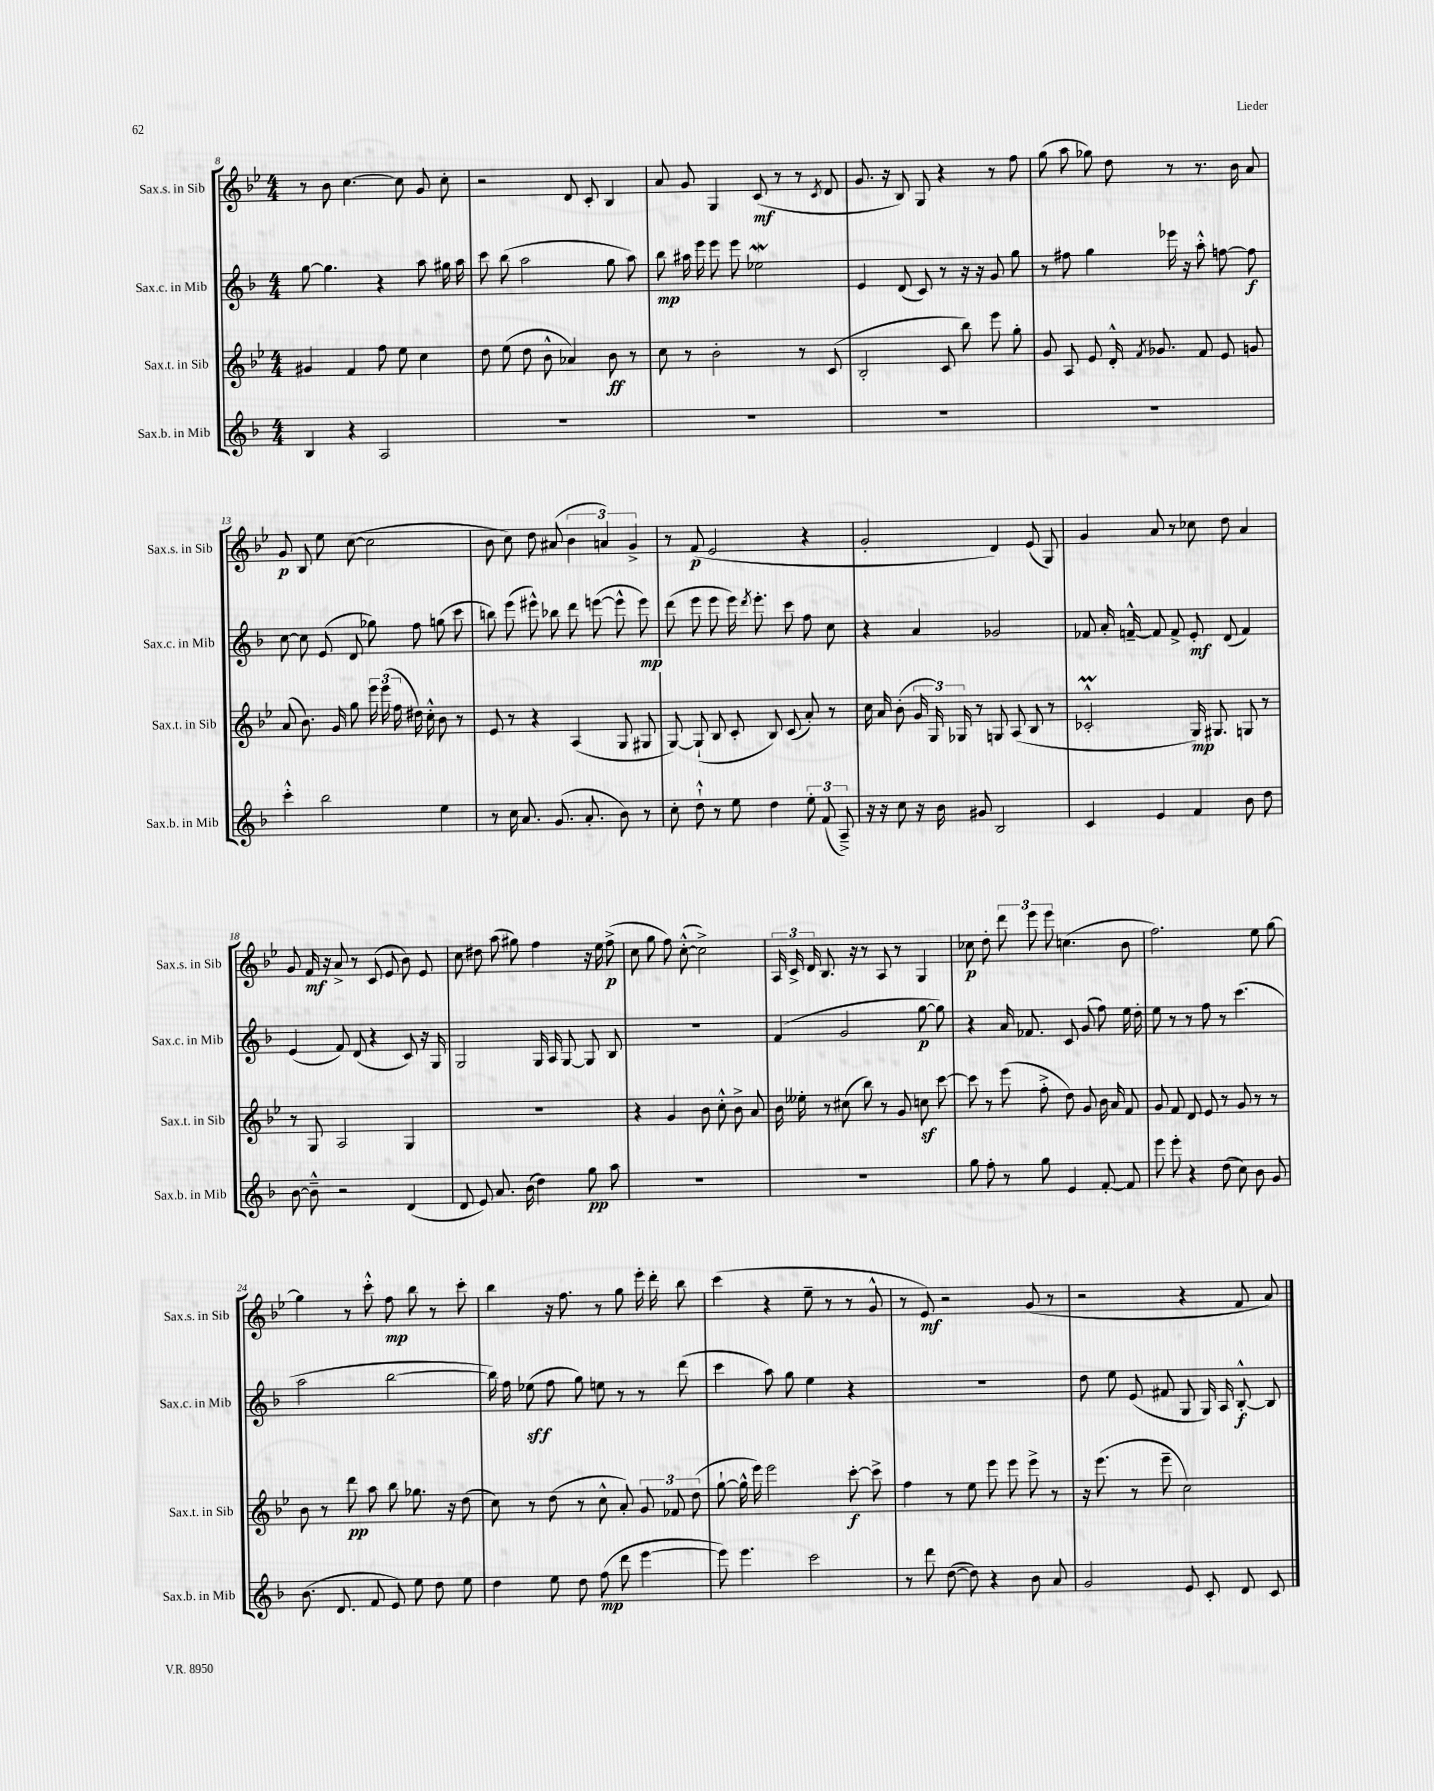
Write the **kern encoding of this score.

**kern	**kern	**kern	**kern
*staff4	*staff3	*staff2	*staff1
*clefG2	*clefG2	*clefG2	*clefG2
*k[b-]	*k[b-e-]	*k[b-]	*k[b-e-]
*M4/4	*M4/4	*M4/4	*M4/4
4B-	4g#	[8gg	8r
.	.	4.gg]	8b-
4r	4f	.	[4.cc
2A	8ff	4r	.
.	8ee-	.	8cc]
.	4cc	8aa	8g
.	.	16gg#	8cc'
.	.	16aa	.
=	=	=	=
1r	8dd	8ccc	2r
.	(8ee-	(8bb-	.
.	8dd	2aa	.
.	8b-^^	.	.
.	4a-)	.	8d
.	.	.	8c'
.	8b-	8gg	4B-
.	8r	8aa)	.
=	=	=	=
1r	8cc	8bb-	8a
.	8r	16aa#	8g
.	.	16eee	.
.	2b-'	8eee	4G
.	.	8eee	.
.	.	2ee-	(8c
.	.	.	8r
.	8r	.	8r
.	.	.	8qc
.	(8c	.	8d
=	=	=	=
1r	2B-'	4e	8.g
.	.	.	16r
.	.	(8d	8B-)
.	.	8c)	8G
.	8c	8r	4r
.	8bb-)	16r	.
.	.	16r	.
.	8eee-	8g	8r
.	8gg'	8gg	8ff
=	=	=	=
1r	8g	8r	(8gg
.	8A	8ff#	8aa
.	8e-	4gg	8gg-)
.	16d'^^	.	8dd
.	8qf	.	.
.	8.g-	.	.
.	.	16eee-	8r
.	.	16r	.
.	8f	8aa'^^	8.r
.	8e-	[8ff	.
.	.	.	16b-
.	8g	8ff]	8a
=	=	=	=
4ccc'^^	(8a	[8cc	8g
.	8.b-)	8cc]	8B-
2bb-	.	(8e	8ee-
.	16g	.	.
.	8gg	8d	([8cc
.	24eee-	8gg-)	2cc]
.	(24eee-	.	.
.	24ff	.	.
.	16dd#)	8ff	.
.	16cc'^^	.	.
4ee	8b-	(8gg	.
.	8r	8ccc	.
=	=	=	=
8r	8e-	8bb)	8b-
16cc	8r	(8eee	8cc)
8.a	.	.	.
.	4r	8eee#^^)	8dd
(8.g	.	8bb-	(8a#
.	(4A	8ddd	6b-
8.a'	.	.	.
.	.	([8eee	.
.	.	.	6a)
8b-)	8G	8eee^^]	.
.	.	.	6g^
8r	8G#	8eee)	.
=	=	=	=
8cc'	[8G)	(8ddd	8r
8dd`^^	(8G`]	8eee	(8f
8r	8B-	8eee	2e-
8ee	8c'	16eee)	.
.	.	8qddd	.
.	.	8.eee'	.
4dd	8B-)	.	.
.	(8c	8ccc	.
12ee'	8a')	8ff	4r
(12f	.	.	.
.	8r	8cc	.
12A~^)	.	.	.
=	=	=	=
16r	16cc	4r	2g'
16r	16a	.	.
8cc	(8b-'	.	.
16r	24g	4a	.
.	24G)	.	.
16b-	.	.	.
.	24G-	.	.
8g#	8r	.	.
2B-	8G	2g-	4d)
.	(8A	.	.
.	8B-	.	(8e-
.	8r	.	8G)
=	=	=	=
4c	2c-'^^	8f-	4g
.	.	16a'	.
.	.	[16f~^^	.
4e	.	8f]	8a
.	.	8f^	8r
4f	16G)	8e'	8cc-
.	8.G#	.	.
.	.	(8d	8dd
8b-	8G	4f)	4a
8dd	8r	.	.
=	=	=	=
[8b-	8r	(4e	8g
8b-~^^]	8G	.	16f
.	.	.	16r
2r	2A	8f)	8a^
.	.	(8d	8r
.	.	4r	(8c
.	.	.	8e-
(4d	4G	8c)	8b-)
.	.	16r	8e-
.	.	16G	.
=	=	=	=
8d	1r	2G	8cc
8e)	.	.	8dd#
8.a	.	.	(8aa
.	.	.	8gg#)
(16b-	.	.	.
4dd)	.	16G	4ff
.	.	16A	.
.	.	[8G	.
8gg	.	8G]	16r
.	.	.	16ee-
8aa	.	8B-	(8ff^
=	=	=	=
1r	4r	1r	8cc
.	.	.	8gg
.	4g	.	8ff)
.	.	.	([8cc'^^
.	8b-	.	2cc^])
.	8cc'^^	.	.
.	8b-^	.	.
.	8a	.	.
=	=	=	=
1r	16b-	(4f	24A
.	.	.	24c^
.	16ee--'	.	.
.	.	.	24d
.	8r	.	8.B-
.	(8cc#	2g	.
.	.	.	16r
.	8bb-)	.	8r
.	8r	.	8A
.	8g	.	8r
.	8cc	[8gg	4G
.	[8ccc	8gg])	.
=	=	=	=
8gg	8ccc]	4r	8cc-
8ff'	8r	.	8dd'
8r	(8eee-	16a	12ddd
.	.	8.f-	.
.	.	.	12eee-
8gg	8ff'^	.	.
.	.	.	12eee-
4e	8dd)	8c	(4.cc
.	8g	(8g	.
[8f'	16b-	8ff)	.
.	16a	.	.
8f]	8f	16ee	8b-
.	.	16dd'	.
=	=	=	=
8eee	8g	8ee	2.ff)
8eee'	8f	8r	.
4r	8d	8r	.
.	8e-	8ff	.
(8dd	8r	8r	.
8cc)	8g	(4.ccc	.
8b-	8r	.	8ee-
8g	8r	.	[8gg
=	=	=	=
(8.b-	8b-	2aa	4gg]
.	8r	.	.
8.d	.	.	.
.	8ddd	.	8r
8f	8aa	.	8ccc'^^
8e)	8bb-	[2bb-	8ff
8ee	8.gg-	.	8bb-
8dd	.	.	8r
.	16r	.	.
8ee	(8dd	.	8ccc'
=	=	=	=
4dd	8cc)	16bb-])	4bb-
.	.	16ff	.
.	8r	(8ee-	.
8ee	(8dd	8ff	16r
.	.	.	8.ff
8dd	8r	8gg)	.
(8ff	8cc^^	8ee	8r
8ddd	8a')	8r	8gg
[4eee	12g	8r	16eee-'
.	.	.	16ddd'
.	12f-	.	.
.	.	(8ddd	8bb-
.	(12dd	.	.
=	=	=	=
8eee])	[8gg`	4ccc	(4ccc
4.eee	16gg^^]	.	.
.	16eee-)	.	.
.	2eee-	8aa)	4r
.	.	8gg	.
2ccc	.	4ee	8ee-~
.	.	.	8r
.	[8ccc'	4r	8r
.	8ccc^]	.	8g^^
=	=	=	=
8r	4ff	1r	8r
8ddd	.	.	8e-)
([8dd	8r	.	2r
8dd])	8ee-	.	.
4r	8eee-	.	.
.	8eee-	.	.
8b-	8eee-^	.	(8g
8a	8r	.	8r
=	=	=	=
2g	16r	8dd	2r
.	(8.eee-	.	.
.	.	8ee	.
.	8r	(8e	.
.	8eee-~	8f#	.
8e	2cc)	8G	4r
8c'	.	16G)	.
.	.	16A	.
8d	.	[8B-'^^	8f
8c	.	8B-]	8a)
==	==	==	==
*-	*-	*-	*-
